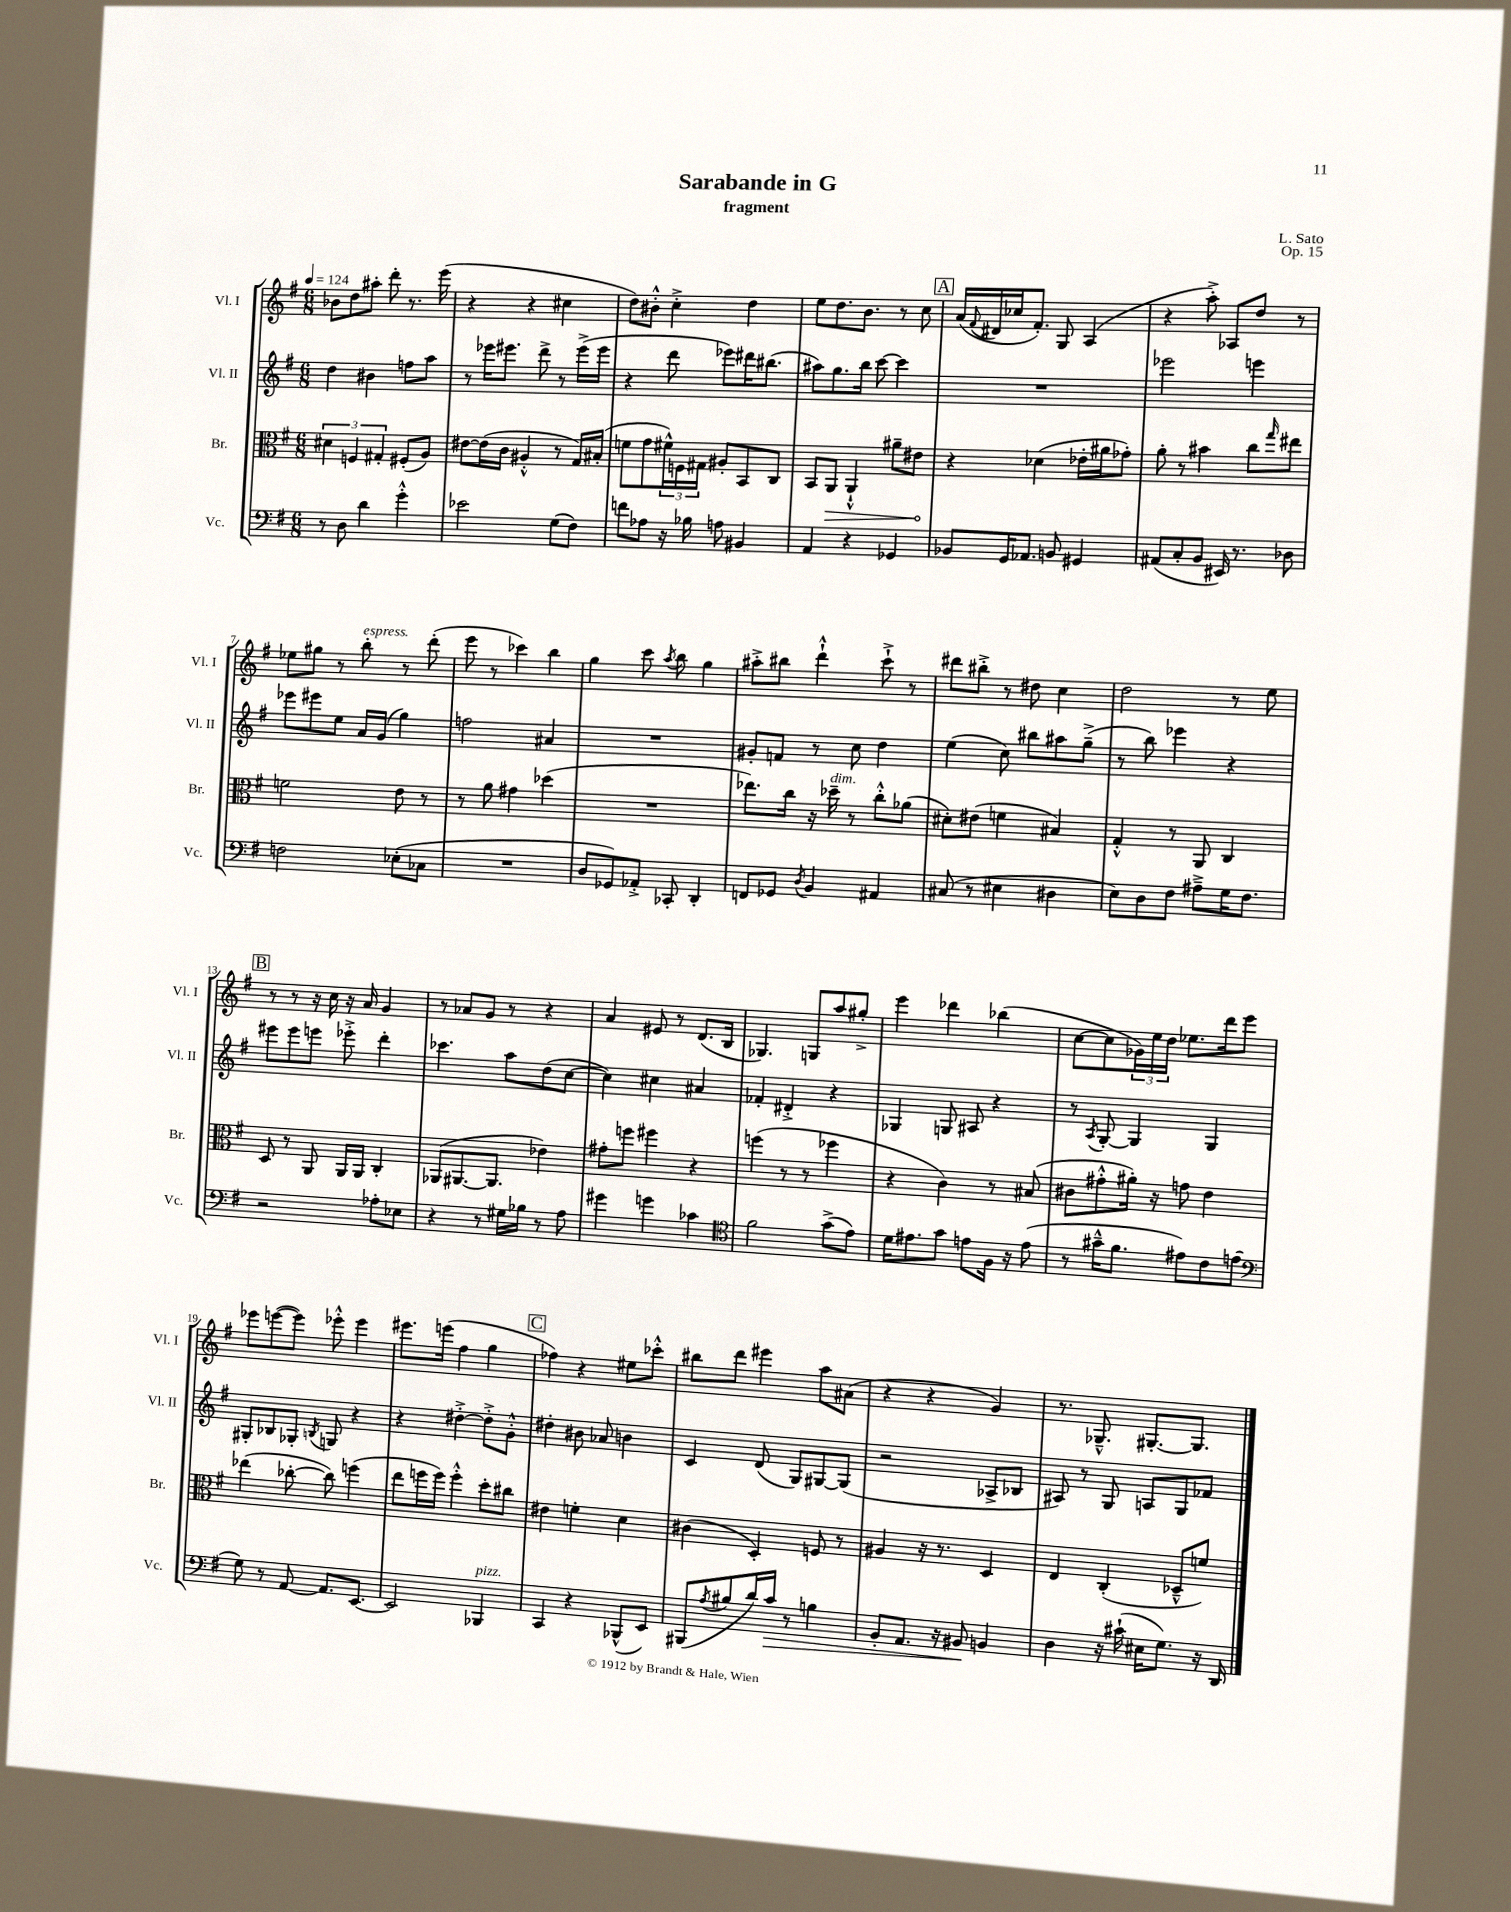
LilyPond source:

\header { title = "Sarabande in G" composer = "L. Sato" subtitle = "fragment" opus = "Op. 15" }
<<
\new StaffGroup <<
\new Staff = "s0" \with { instrumentName = "Vl. I" shortInstrumentName = "Vl. I" } {
    \clef treble \key g \major \numericTimeSignature \time 6/8 \tempo 4 = 124
    bes'8 d''8 ais''8-. d'''8-. r8. e'''16( |
    r4 r4 cis''4 |
    d''8) bis'8-.-^ c''4-.-> d''4 |
    e''8 d''8. b'8. r8 c''8 |
    \mark \markup { \box "A" } a'16( \appoggiatura { fis'8 } dis'16 ces''16 fis'8.-.) g8 a4( |
    r4 a''8-.->) aes8 d''8 r8 |
    ees''8 gis''8 r8 b''8-.^\markup { \italic "espress." } r8 d'''8-.( |
    e'''8 r8 ces'''4) b''4 |
    g''4 c'''8 \acciaccatura { a''8 } b''8 g''4 |
    ais''8-.-> bis''8 d'''4-!-^ c'''8-!-> r8 |
    dis'''8 bis''8-.-> r8 dis''8 c''4 |
    d''2 r8 e''8 |
    \mark \markup { \box "B" } r8 r8 r16 c''16 r16 a'16 g'4 |
    r8 aes'8 g'8 r8 r4 |
    a'4 eis'8 r8 d'8.( b16 |
    ges4.) g8 a''8 gis''8-.-> |
    e'''4 des'''4 bes''4( |
    c''8~ c''8 \tuplet 3/2 { ges'16) e''16 d''16 } ees''8. d'''16 e'''8 |
    ees'''8 e'''8~( e'''8) ees'''8-.-^ ees'''4 |
    eis'''8. e'''16( fis''4 g''4 |
    \mark \markup { \box "C" } fes''4) r4 eis''8 ces'''8-.-^ |
    bis''8 d'''8 eis'''4 a''8 ais'8( |
    r4 r4 g'4) |
    r8. ges8.---^ gis8.~-. gis8. \bar "|." |
}
\new Staff = "s1" \with { instrumentName = "Vl. II" shortInstrumentName = "Vl. II" } {
    \clef treble \key g \major \numericTimeSignature \time 6/8
    d''4 bis'4 f''8 a''8 |
    r8 ees'''16 eis'''8. d'''8-> r8 eis'''16->( eis'''16 |
    r4 d'''8 ees'''8) dis'''16 bis''8.( |
    ais''8) g''8. b''16 c'''8~ c'''4 |
    \mark \markup { \box "A" } R2. |
    ees'''2 e'''4 |
    ees'''8 eis'''8 e''8 a'16 g'16( g''4) |
    f''2 ais'4 |
    R2. |
    gis'8-. f'8 r8 c''8 d''4 |
    e''4( c''8) bis''8 ais''8 g''8--->( |
    r8 b''8) ees'''4 r4 |
    \mark \markup { \box "B" } eis'''8 eis'''8 e'''8 ees'''8-.-> d'''4-. |
    ces'''4. a''8 d''8( c''8~ |
    c''4) cis''4 ais'4 |
    fes'4-. dis'4-.-> r4 |
    ges4 g8 ais8 r4 |
    r8 \acciaccatura { a8 } g8~-. g4 g4 |
    gis8-. bes8 ges8-. \acciaccatura { b8 } g8 r4 |
    r4 dis''4~-.-> dis''8-.-> g'8-.-^ |
    \mark \markup { \box "C" } dis''4-. bis'8 aes'8 b'4 |
    c'4 d'8( g8) gis8~ gis8( |
    r2 aes8-> bes8 |
    ais8) r8 g8 a8 g8 fes'8 \bar "|." |
}
\new Staff = "s2" \with { instrumentName = "Br." shortInstrumentName = "Br." } {
    \clef alto \key g \major \numericTimeSignature \time 6/8
    \tuplet 3/2 { dis'4 f4 gis4-. } fis8-.( a8) |
    eis'8~ eis'16( c'16 ais4-.-^ r8 g16) bis16-.( |
    f'8 g'8 \tuplet 3/2 { fis'16-^) f16 gis16 } ais8-. b,8 c8 |
    b,8 \once \override Hairpin.circled-tip = ##t a,8\> a,4-!-^ ais'8-- eis'8\! |
    \mark \markup { \box "A" } r4 des'4( ees'16-. ais'16 ges'8-.) |
    a'8-. r8 bis'4 c''8 \grace { g''16 } eis''8 |
    f'2 e'8 r8 |
    r8 a'8 gis'4 des''4( |
    R2. |
    ees''8.) c''16 r16 des''16--^\markup { \italic "dim." } r8 c''8-.-^ aes'8( |
    dis'8-.) eis'8( f'4 bis4) |
    g4-.-^ r8 a,8 c4 |
    \mark \markup { \box "B" } d8 r8 a,8 a,16 a,16 c4-. |
    aes,8( ais,8.~ ais,8. ees'4) |
    gis'8-. f''8 fis''4 r4 |
    f''4( r8 r8 fes''4 |
    r4 c'4) r8 bis8( |
    cis'8 gis'8-.-^ ais'16-.) r16 g'8 e'4 |
    ees''4( ces''8~-. ces''8) f''4( |
    e''8 f''16 f''16) f''4-.-^ d''8-. cis''8 |
    \mark \markup { \box "C" } eis'4 f'4-. d'4 |
    cis'4( d4-.) f8 r8 |
    ais4 r16 r8. d4 |
    e4 c4-.( des8---^ f'8) \bar "|." |
}
\new Staff = "s3" \with { instrumentName = "Vc." shortInstrumentName = "Vc." } {
    \clef bass \key g \major \numericTimeSignature \time 6/8
    r8 d8 d'4 g'4-.-^ |
    ees'2 g8( fis8) |
    f'8 aes8 r16 bes16 a8 bis,4 |
    a,4 r4 ges,4 |
    \mark \markup { \box "A" } bes,8 g,16 aes,8. b,8 gis,4 |
    ais,8( c8-. b,8 eis,16) r8. des8 |
    f2 ees8-.( ces8 |
    R2. |
    d8 ges,8) aes,8-.-> ces,8-. d,4-. |
    f,8 ges,8 \acciaccatura { d8 } b,4 ais,4 |
    cis8( r8 eis4 dis4 |
    e8) d8 fis8 ais8---> g16 fis8. |
    \mark \markup { \box "B" } r2 aes8-. ees8 |
    r4 r8 gis16 bes16 r8 a8 |
    gis'4 g'4 ces'4 |
    \clef tenor fis'2 g'8->( e'8) |
    d'16 eis'8. g'8 e'8 fis16 r16 e'8( |
    r8 gis'16---^ fis'8. eis'8) c'8 e'8( |
    \clef bass g8) r8 a,8~ a,8. e,8.~ |
    e,2 bes,,4^\markup { \italic "pizz." } |
    \mark \markup { \box "C" } c,4 r4 bes,,8-^( e,8) |
    bis,,8( \acciaccatura { a8 } bis8 d'16) c'16\> r8 b4 |
    b,8-. a,8. r16 bis,8\! b,4 |
    d4 r16 cis'16-!( eis16 g8.) r16 d,16 \bar "|." |
}
>>
>>
